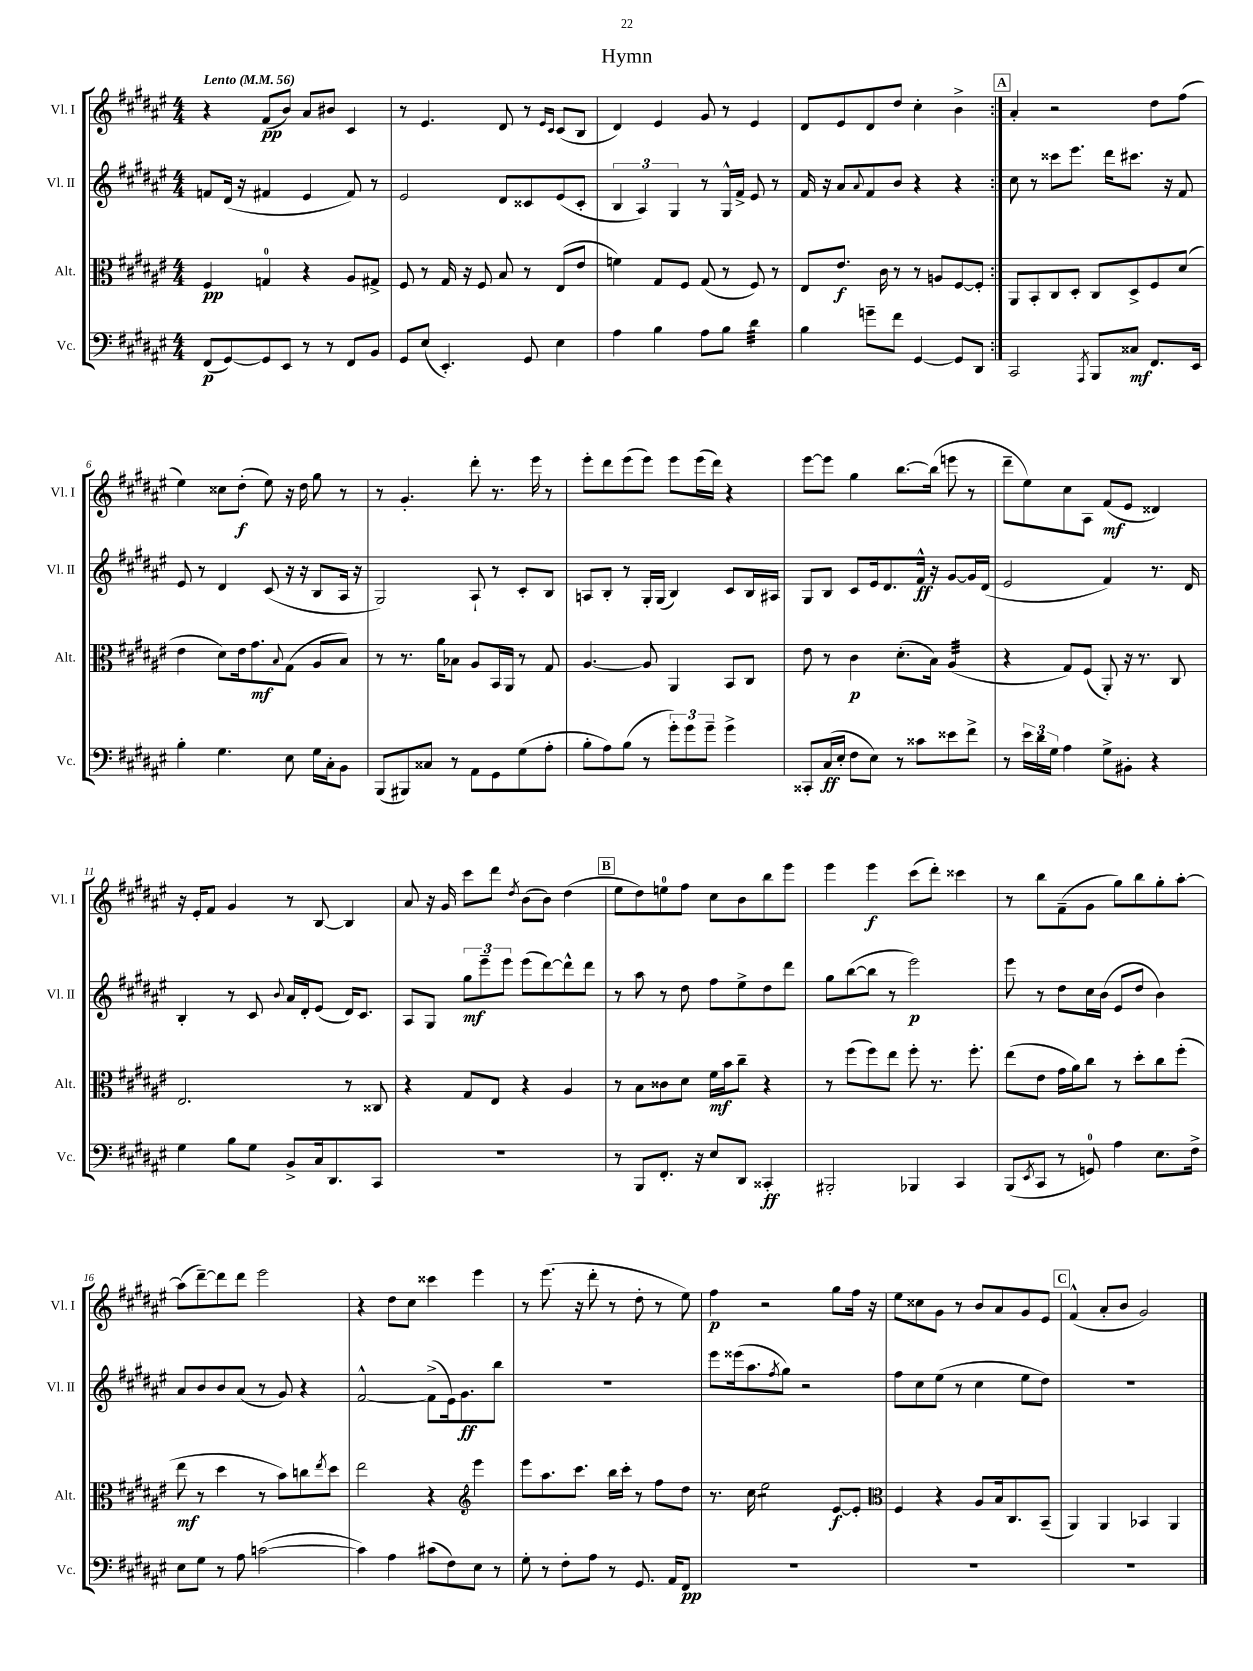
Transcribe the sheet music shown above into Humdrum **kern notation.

**kern	**kern	**kern	**kern
*staff4	*staff3	*staff2	*staff1
*clefF4	*clefC3	*clefG2	*clefG2
*k[f#c#g#d#a#e#]	*k[f#c#g#d#a#e#]	*k[f#c#g#d#a#e#]	*k[f#c#g#d#a#e#]
*M4/4	*M4/4	*M4/4	*M4/4
*MM56	*MM56	*MM56	*MM56
(8FF#/L	4F#/	8f/L	4r
[8GG#/)	.	(16d#/Jk	.
.	.	16r	.
8GG#/]	4G/	4f#/	(8f#/L
8EE#/J	.	.	8b/J)
8r	4r	4e#/	8a#/L
8r	.	.	8b#/J
8FF#/L	8A#/L	8f#/)	4c#/
8BB/J	8G#^/J	8r	.
=	=	=	=
8GG#/L	8F#/	2e#/	8r
(8E#/J	8r	.	4.e#/
4.EE#'/)	16G#/	.	.
.	16r	.	.
.	8F#/	.	.
.	8B/	8d#/L	8d#/
8GG#/	8r	8c##/	8r
.	.	.	16qqe#/LL
.	.	.	16qqc#/JJ
4E#\	(8E#/L	(8e#/	(8c#/L
.	8e#/J	8c##'/J	8B/J
=	=	=	=
4A#\	4f\)	6B/	4d#/)
.	.	6A#/)	.
4B\	8G#/L	.	4e#/
.	.	6G#/	.
.	8F#/J	.	.
8A#\L	(8G#/	8r	8g#/
8B\J	8r	16G#^^/LL	8r
.	.	16f#^/JJ	.
4d#\	8F#/)	8e#/	4e#/
.	8r	8r	.
=	=	=	=
4B\	8E#/L	16f#/	8d#/L
.	.	16r	.
.	8.e#/J	8a#/L	8e#/
.	.	8qqa#/	.
8g~\L	.	8f#/	8d#/
.	16c#\	.	.
8f#\J	8r	8b/J	8dd#/J
[4GG#/	8r	4r	4cc#'\
.	8A/L	.	.
8GG#/]L	[8F#/	4r	4b^\
8DD#/J	8F#'/]J	.	.
=:|!	=:|!	=:|!	=:|!
2CC#/	8AA#/L	8cc#\	4a#'/
.	8BB'/	8r	.
.	8C#/	8ccc##\L	2r
.	8D#'/J	8.eee#\J	.
8qAAA#/	.	.	.
8BBB/L	8C#/L	.	.
.	.	16ddd#\LK	.
8C##/J	8D#^/	8.ccc#\J	.
8.FF#/L	8F#/	.	8dd#\L
.	.	16r	.
.	(8d#/J	8f#/	(8ff#\J
16EE#/Jk	.	.	.
=	=	=	=
4B'\	4e#\	8e#/	4ee#\)
.	.	8r	.
4.G#\	8d#\L)	4d#/	8cc##\L
.	16e#\k	.	(8dd#'\J
.	8.g#\	.	.
.	.	(8c#/	8ee#\)
.	8qqB/	.	.
8E#\	(8G#\J	16r	16r
.	.	16r	16dd#\
16G#\LL	8A#/L	8B/L	8gg#\
16C#'\J	.	.	.
8BB\J	8B/J)	16A#/Jk	8r
.	.	16r	.
=	=	=	=
(8BBB/L	8r	2G#/)	8r
8BBB#/)	8.r	.	4.g#'/
8C##/J	.	.	.
.	16a#\LK	.	.
8r	8B-\J	.	.
8AA#\L	8A#/L	8A#`/	8ddd#'\
8GG#\	16BB/L	8r	8.r
.	16AA#/JJ	.	.
(8G#\	8r	8c#'/L	.
.	.	.	16eee#\
8A#'\J	8G#/	8B/J	8r
=	=	=	=
8B'\L	[4.A#/	8A/L	8eee#'\L
8A#\)	.	8B'/J	8ddd#\
(8B\J	.	8r	(8eee#\
8r	8A#/]	16G#'/LL	8eee#\J)
.	.	(16G#/JJ	.
12g#'\L)	4AA#/	4B/)	8eee#\L
12g#\	.	.	.
.	.	.	(16eee#\L
12g#~\J	.	.	.
.	.	.	16ddd#\JJ)
4g#^\	8BB/L	8c#/L	4r
.	8C#/J	16B/L	.
.	.	16A#/JJ	.
=	=	=	=
8CC##'/L	8e#\	8G#/L	[8eee#\L
(16C#/L	8r	8B/J	8eee#\]J
16E#'/JJ	.	.	.
8F#\L	4c#\	8c#/L	4gg#\
8E#\J)	.	16e#/k	.
.	.	8.d#/	.
8r	(8.d#'\L	.	[8.bb\L
8c##\L	.	16f#^^/Jk	.
.	16B\Jk)	16r	(16bb\]Jk
8e##\	(4A#/	[8g#/L	8eee\
8f#^\J	.	16g#/]L	8r
.	.	(16d#/JJ	.
=	=	=	=
8r	4r	2e#/	8ddd#~\L
24e#\LL	.	.	8ee#\)
24d#\	.	.	.
24G#\JJ	.	.	.
4A#\	8G#/L)	.	8cc#\
.	(8F#/J	.	8A#\J
8G#^\L	8AA#'/)	4f#/)	(8f#/L
8BB#'\J	16r	.	8e#/J
.	8.r	.	.
4r	.	8.r	4d##/)
.	8C#/	.	.
.	.	16d#/	.
=	=	=	=
4G#\	2.E#/	4B'/	16r
.	.	.	16e#'/LK
.	.	.	8f#/J
8B\L	.	8r	4g#/
8G#\J	.	8c#/	.
.	.	8qqb/	.
8BB^/L	.	16a#/LL	8r
.	.	16d#'/J	.
16C#/k	.	(8e#/J	[8B/
8.DD#/	.	.	.
.	8r	16d#/LK)	4B/]
.	.	8.c#/J	.
8CC#/J	8C##/	.	.
=	=	=	=
1r	4r	8A#/L	8a#/
.	.	8G#/J	16r
.	.	.	16g#/
.	8G#/L	12gg#\L	8ccc#\L
.	.	12eee#~\	.
.	8E#/J	.	8ddd#\J
.	.	12eee#\J	.
.	.	.	8qdd#/
.	4r	(8eee#\L	(8b\L
.	.	[8ddd#\)	8b\J)
.	4A#/	8ddd#^^\]	(4dd#\
.	.	8ddd#\J	.
=	=	=	=
8r	8r	8r	8ee#\L
8BBB/L	8B\L	8aa#\	8dd#\)
8.FF#'/J	8c##\	8r	8ee\
.	8d#\J	8dd#\	8ff#\J
16r	.	.	.
8E#/L	16f#\LL	8ff#\L	8cc#\L
.	16b\J	.	.
8DD#/J	8cc#~\J	8ee#^\	8b\
4CC##'/	4r	8dd#\	8bb\
.	.	8ddd#\J	8eee#\J
=	=	=	=
2BBB#'/	8r	8gg#\L	4eee#\
.	(8ff#\L	([8bb\	.
.	8ff#\)	8bb\]J	4eee#\
.	8ee#\J	8r	.
4BBB-/	8ff#'\	2eee#\)	(8ccc#\L
.	8.r	.	8ddd#'\J)
4CC#/	.	.	4ccc##\
.	8.ff#'\	.	.
=	=	=	=
(8BBB/L	(8ee#\L	8eee#\	8r
8qEE#/	.	.	.
8CC#/J	8e#\J	8r	8bb\L
8r	16g#\LL	8dd#\L	(8f#~\
.	16a#\J)	.	.
8GG/)	8cc#\J	16cc#\L	8g#\J
.	.	(16b\JJ	.
4A#\	8r	8e#/L	8gg#\L)
.	8dd#'\L	8dd#/J	8bb\
8.E#\L	8cc#\	4b\)	8gg#'\
.	(8ff#'\J	.	[8aa#'\J
16F#^\Jk	.	.	.
=	=	=	=
8E#\L	8ee#\	8a#/L	(8aa#\]L
8G#\J	8r	8b/	[8ddd#~\)
8r	4dd#\	8b/	8ddd#\]
8A#\	.	(8a#/J	8ddd#\J
([2c\	8r	8r	2eee#\
.	8b\L)	8g#/)	.
.	8cc\	4r	.
.	8qee#/	.	.
.	8dd#\J	.	.
=	=	=	=
4c\])	2ee#\	[2f#^^/	4r
4A#\	.	.	8dd#\L
.	.	.	8cc#\J
(8c#\L	4r	(8f#^\]L	4ccc##\
8F#\)	.	16e#\k)	.
.	.	8.g#\	.
*	*clefG2	*	*
8E#\J	4eee#\	.	4eee#\
8r	.	8bb\J	.
=	=	=	=
8G#'\	8eee#\L	1r	8r
8r	8.aa#\	.	(8.eee#\
8F#'\L	.	.	.
.	8.ccc#\J	.	16r
8A#\J	.	.	8ddd#'\
8r	16bb\LL	.	8r
.	16ccc#'\JJ	.	.
8.GG#/	8r	.	8dd#'\
.	8ff#\L	.	8r
16AA#/LK	.	.	.
8FF#/J	8dd#\J	.	8ee#\)
=	=	=	=
1r	8.r	8eee#\L	4ff#\
.	.	(16eee##\k	.
.	16cc#\	8.aa#\	.
.	2ee#\	.	2r
.	.	8qff#/	.
.	.	8gg#\J)	.
.	.	2r	.
.	[8e#/L	.	8gg#\L
.	8e#'/]J	.	16ff#\Jk
.	.	.	16r
=	=	=	=
*	*clefC3	*	*
1r	4F#/	8ff#\L	8ee#\L
.	.	8cc#\	8cc##\
.	4r	(8ee#\J	8g#\J
.	.	8r	8r
.	8A#/L	4cc#\	8b/L
.	16B/k	.	8a#/
.	8.C#/	.	.
.	.	8ee#\L	8g#/
.	(8BB~/J	8dd#\J)	8e#/J
=	=	=	=
1r	4AA#/)	1r	(4f#^^/
.	4AA#/	.	8a#'/L
.	.	.	8b/J
.	4BB-/	.	2g#/)
.	4AA#/	.	.
==	==	==	==
*-	*-	*-	*-
